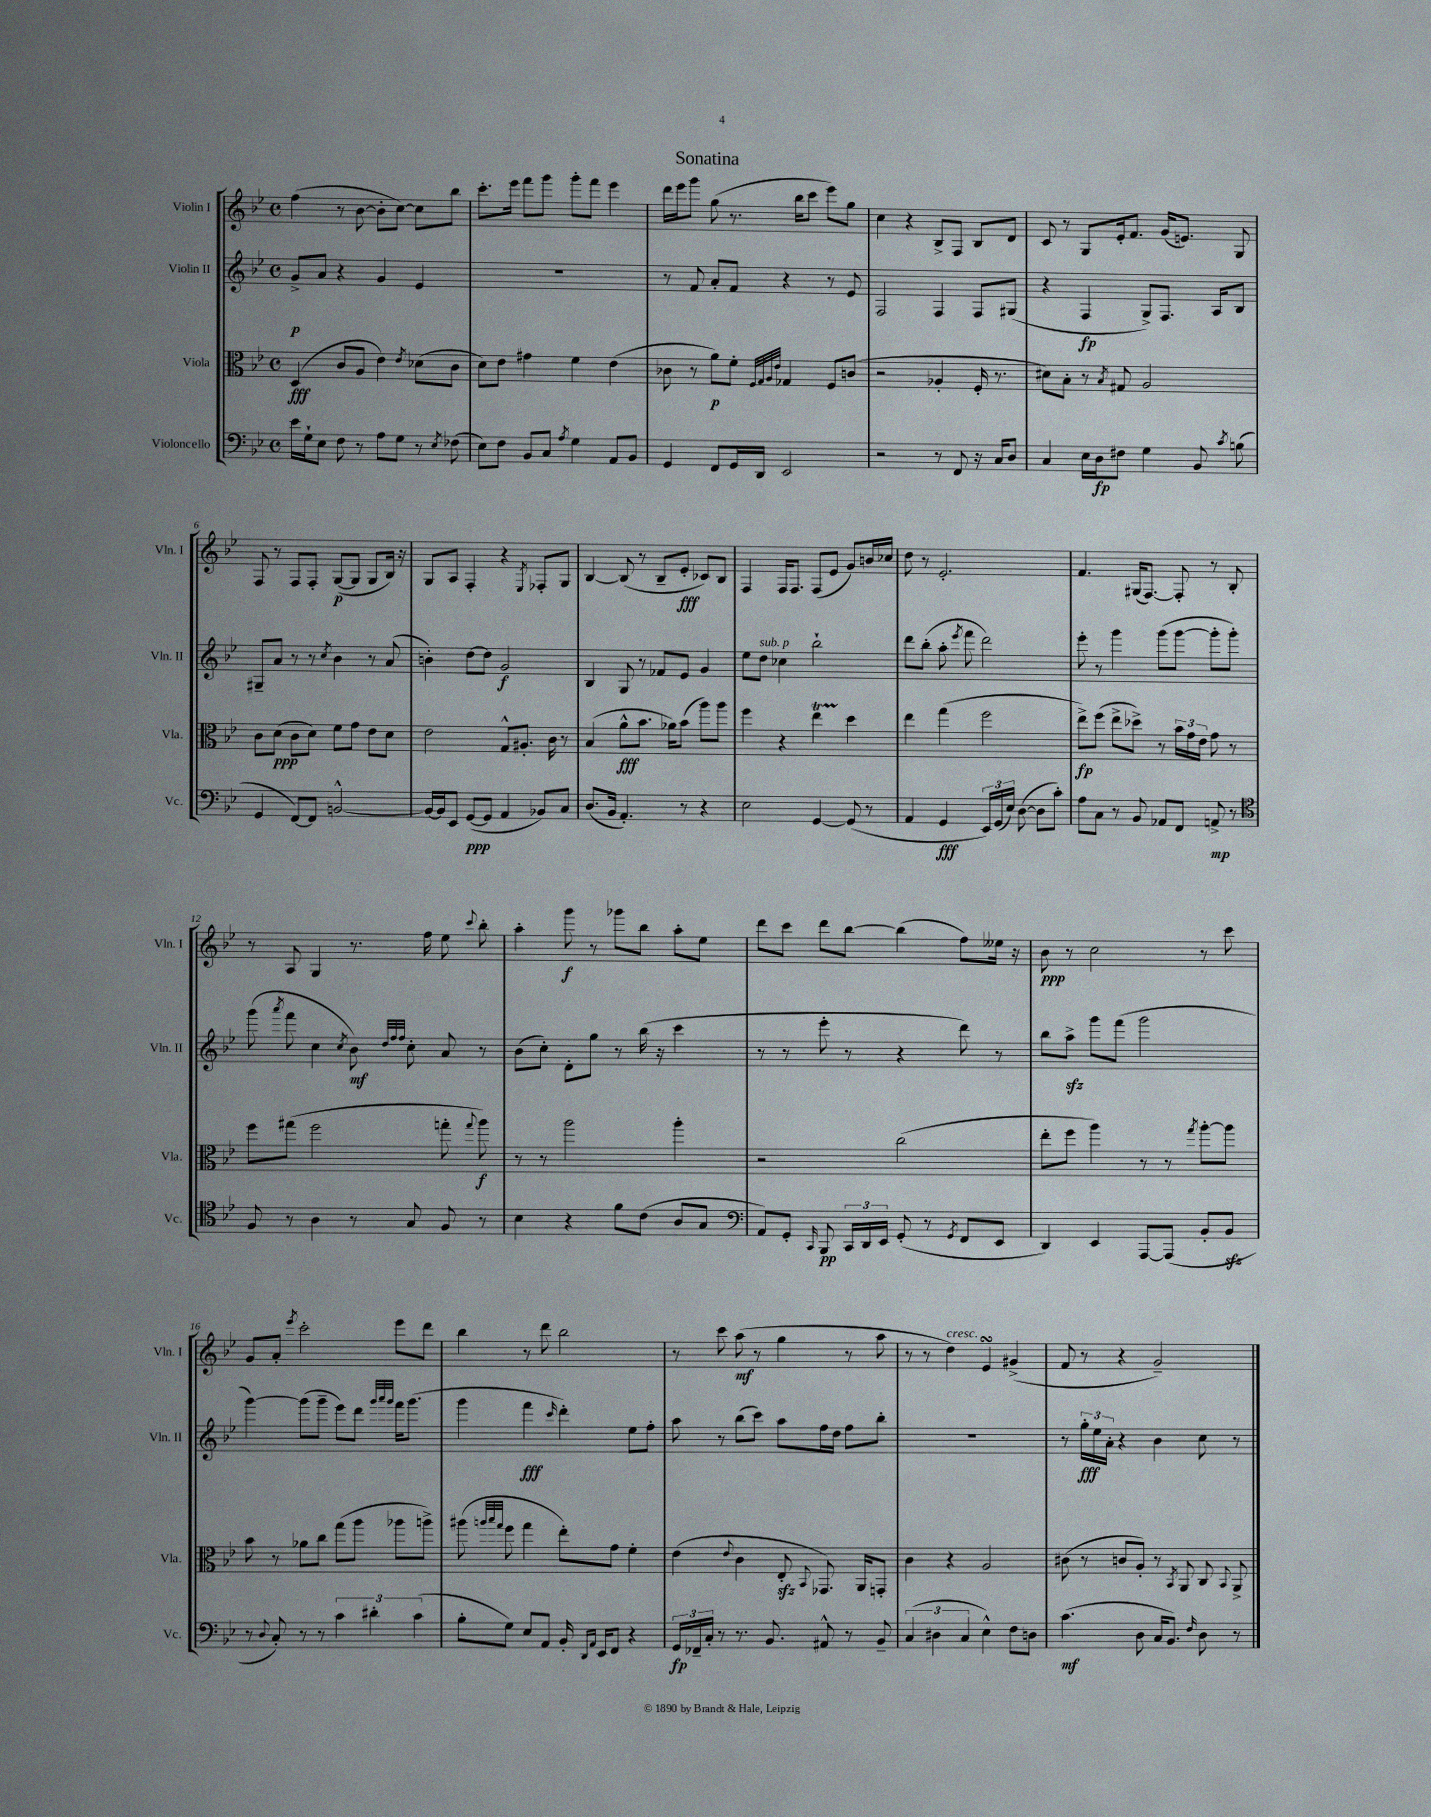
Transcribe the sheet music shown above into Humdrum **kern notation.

**kern	**dynam	**kern	**dynam	**kern	**dynam	**kern	**dynam
*part4	*part4	*part3	*part3	*part2	*part2	*part1	*part1
*staff4	*staff4	*staff3	*staff3	*staff2	*staff2	*staff1	*staff1
*I"Violoncello	*	*I"Viola	*	*I"Violin II	*	*I"Violin I	*
*I'Vc.	*	*I'Vla.	*	*I'Vln. II	*	*I'Vln. I	*
*clefF4	*	*clefC3	*	*clefG2	*	*clefG2	*
*k[b-e-]	*	*k[b-e-]	*	*k[b-e-]	*	*k[b-e-]	*
*M4/4	*	*M4/4	*	*M4/4	*	*M4/4	*
*met(c)	*	*met(c)	*	*met(c)	*	*met(c)	*
=1	=1	=1	=1	=1	=1	=1	=1
16e-\LL	.	(4D/	fff	8g^/L	p	(4ff\	.
16G`\J	.	.	.	.	.	.	.
8E-\J	.	.	.	8a/J	.	.	.
8F\	.	8c/L	.	4r	.	8r	.
8r	.	8A/J	.	.	.	[8b-\	.
8A\L	.	4e-\)	.	4g/	.	8b-'\L]	.
8G\J	.	.	.	.	.	[8cc\J)	.
.	.	8qe-/	.	.	.	.	.
8r	.	(8d-X\L	.	4e-/	.	8cc\L]	.
8qE-/	.	.	.	.	.	.	.
(8F-X\	.	8c\J	.	.	.	8bb-\J	.
=2	=2	=2	=2	=2	=2	=2	=2
8E-\L)	.	8d\L)	.	1r	.	8.ccc'\L	.
8F\J	.	8e-\J	.	.	.	.	.
.	.	.	.	.	.	16eee-\Jk	.
8BB-/L	.	4g#X\	.	.	.	8fff\L	.
8C/J	.	.	.	.	.	8ggg\J	.
8qA/	.	.	.	.	.	.	.
4G\	.	4f\	.	.	.	8ggg'\L	.
.	.	.	.	.	.	8fff\J	.
8AA/L	.	(4e-\	.	.	.	4eee-\	.
8BB-/J	.	.	.	.	.	.	.
=3	=3	=3	=3	=3	=3	=3	=3
4GG/	.	8c-X\	.	8r	.	16ddd\LL	.
.	.	.	.	.	.	16eee-\J	.
.	.	8r	.	8f/	.	8ggg\J	.
8FF/L	.	8a\L)	p	8a'/L	.	(8gg\	.
16GG/L	.	8f'\J	.	8f/J	.	8.r	.
16DD/JJ	.	.	.	.	.	.	.
.	.	32qqF/LLL	.	.	.	.	.
.	.	32qqG/	.	.	.	.	.
.	.	32qqA/	.	.	.	.	.
.	.	32qqe-/JJJ	.	.	.	.	.
2EE-/	.	4G-X/	.	4r	.	.	.
.	.	.	.	.	.	16bb-\KL	.
.	.	.	.	.	.	8ccc\J	.
.	.	8F/L	.	8r	.	8eee-\L)	.
.	.	(8cn/J	.	8e-/	.	8gg\J	.
=4	=4	=4	=4	=4	=4	=4	=4
2r	.	2r	.	2F/	.	4cc\	.
.	.	.	.	.	.	4r	.
8r	.	4A-X'/	.	4F/	.	8B-^/L	.
8FF/	.	.	.	.	.	8F/J	.
16r	.	16F'/	.	8F/L	.	8B-/L	.
16C/KL	.	8.r	.	.	.	.	.
8D/J	.	.	.	(8G#X/J	.	8d/J	.
=5	=5	=5	=5	=5	=5	=5	=5
4C/	.	8d#X\L)	.	4r	.	8c/	.
.	.	8B-'\J	.	.	.	8r	.
16E-\LL	.	8r	.	4F/	fp	8G/L	.
16D\J	fp	.	.	.	.	.	.
.	.	8qB-/	.	.	.	.	.
8F#X\J	.	8G#X/	.	.	.	16e-'/k	.
.	.	.	.	.	.	8.f/J	.
4G\	.	2A/	.	8G^/L)	.	.	.
.	.	.	.	8.F/J	.	(16g/KL	.
.	.	.	.	.	.	8.en/J)	.
8BB-/	.	.	.	.	.	.	.
.	.	.	.	16A/KL	.	.	.
8qc/	.	.	.	.	.	.	.
(8Bn\	.	.	.	8B-/J	.	8G/	.
!!LO:LB:g=z
=6	=6	=6	=6	=6	=6	=6	=6
4GG/	.	8c\L	.	8G#X~/L	.	8F/	.
.	.	(8d\J	ppp	8a/J	.	8r	.
[8FF/L)	.	8c\L	.	8r	.	8F/L	.
8FF/J]	.	8d\J)	.	8r	.	8F'/J	.
.	.	.	.	8qcc/	.	.	.
[2BBn^^/	.	8f\L	.	4b-\	.	([8G/L	p
.	.	8g\J	.	.	.	8G/J]	.
.	.	8e-\L	.	8r	.	8G/L	.
.	.	8d\J	.	(8a/	.	16B-/Jk)	.
.	.	.	.	.	.	16r	.
=7	=7	=7	=7	=7	=7	=7	=7
16BB/LL_	.	2e-\	.	4bn'\)	.	8G/L	.
16BB/J]	.	.	.	.	.	.	.
8EE-/J	.	.	.	.	.	8A/J	.
([8GG/L	ppp	.	.	[8dd\L	.	4F'/	.
8GG/J]	.	.	.	8dd\J]	.	.	.
4AA/	.	8G^^/L	.	2g/	f	4r	.
.	.	8.A#X'/J	.	.	.	.	.
.	.	.	.	.	.	8qE-/	.
8BB-X/L)	.	.	.	.	.	8F-X'/L	.
.	.	16c\	.	.	.	.	.
8C/J	.	8r	.	.	.	8G/J	.
=8	=8	=8	=8	=8	=8	=8	=8
(8.D/L	.	(4B-/	.	4B-/	.	[4B-/	.
16BB-/Jk	.	.	.	.	.	.	.
4.AA'/)	.	8a^^\L	fff	8G/	.	(8B-/]	.
.	.	8.b-\J	.	8r	.	8r	.
.	.	.	.	8f-X/L	.	8B-~/L	.
.	.	16a-X\KL)	.	.	.	.	.
8r	.	(8b-\J	.	8e-/J	.	8e-'/J	fff
4r	.	8aa\L)	.	4g/	.	8c-X/L)	.
.	.	8aa\J	.	.	.	8B-/J	.
=9	=9	=9	=9	=9	=9	=9	=9
2E-\	.	4ff\	.	8ee-\L	.	4F/	.
!	!	!	!	!LO:TX:a:i:t=sub. p	!	!	!
.	.	.	.	8dd\J	.	.	.
.	.	4r	.	4cc-X\	.	16F/KL	.
.	.	.	.	.	.	8.F/J	.
[4GG/	.	4ee-T\	.	2bb-`\	.	(8F/L	.
.	.	.	.	.	.	8e-/J	.
(8GG/]	.	4dd\	.	.	.	8g/L)	.
8r	.	.	.	.	.	16bn/L	.
.	.	.	.	.	.	16cc-X/JJ	.
=10	=10	=10	=10	=10	=10	=10	=10
4AA/	.	4ee-\	.	8ddd\L	.	8dd\	.
.	.	.	.	(8bb-'\J	.	8r	.
4GG/	fff	(4gg\	.	8aa'\	.	2.e-'/	.
.	.	.	.	8qeee-/	.	.	.
.	.	.	.	8fff\	.	.	.
24EE-/LL)	.	2ff\	.	2ddd\)	.	.	.
(24GG/	.	.	.	.	.	.	.
24E-/JJ)	.	.	.	.	.	.	.
([8D\	.	.	.	.	.	.	.
8D\L]	.	.	.	.	.	.	.
8c'\J)	.	.	.	.	.	.	.
=11	=11	=11	=11	=11	=11	=11	=11
8A\L	.	8ee-^\L)	fp	8eee-'\	.	4.f/	.
8C\J	.	(8ff\J	.	8r	.	.	.
8r	.	8ee-^\L	.	4ggg\	.	.	.
8BB-/	.	8dd-X^\J)	.	.	.	(16G#X/KL	.
.	.	.	.	.	.	[8.F/J)	.
8AA-X/L	.	8r	.	(8ggg\L	.	.	.
8FF/J	.	24b-\LL	.	[8ggg\J	.	8F'/]	.
.	.	24g\	.	.	.	.	.
.	.	24e-\JJ	.	.	.	.	.
8AAn^/	mp	8g\	.	8ggg'\L]	.	8r	.
8r	.	8r	.	8ggg'\J)	.	8B-'/	.
!!LO:LB:g=z
=12	=12	=12	=12	=12	=12	=12	=12
*clefC4	*	*	*	*	*	*	*
8F/	.	8ff\L	.	(8ggg\	.	8r	.
.	.	.	.	8qaaa/	.	.	.
8r	.	(8gg#X\J	.	8fff\	.	8A/	.
4A\	.	2ff\	.	4cc\	.	4G/	.
.	.	.	.	8qcc/	.	.	.
8r	.	.	.	8b-\)	mf	8.r	.
.	.	.	.	32qqdd/LLL	.	.	.
.	.	.	.	32qqff/	.	.	.
.	.	.	.	32qqff/JJJ	.	.	.
8G/	.	.	.	8cc'\	.	.	.
.	.	.	.	.	.	16ff\	.
8F/	.	8ggn'\	.	8a/	.	8ee-\	.
.	.	8qqgg/	.	.	.	8qqccc/	.
8r	.	8aa\)	f	8r	.	8bb-'\	.
=13	=13	=13	=13	=13	=13	=13	=13
4B-\	.	8r	.	(8b-\L	.	4aa'\	.
.	.	8r	.	8cc'\J)	.	.	.
4r	.	2aa\	.	8d'\L	.	8ggg\	f
.	.	.	.	8gg\J	.	8r	.
8f\L	.	.	.	8r	.	8ggg-X\L	.
(8c\J	.	.	.	(16bb-\	.	8bb-\J	.
.	.	.	.	16r	.	.	.
8A/L	.	4aa'\	.	4ccc\	.	8aa'\L	.
8G/J	.	.	.	.	.	8ee-\J	.
=14	=14	=14	=14	=14	=14	=14	=14
*clefF4	*	*	*	*	*	*	*
8AA/L)	.	2r	.	8r	.	8ddd\L	.
8GG'/J	.	.	.	8r	.	8ccc\J	.
16qqCC/	.	.	.	.	.	.	.
8BBB-/	pp	.	.	8eee-'\	.	8ddd\L	.
24CC/LL	.	.	.	8r	.	[8bb-\J	.
24DD/	.	.	.	.	.	.	.
24EE-/JJ	.	.	.	.	.	.	.
(8GG'/	.	(2cc\	.	4r	.	(4bb-\]	.
8r	.	.	.	.	.	.	.
8qGG/	.	.	.	.	.	.	.
8FF/L	.	.	.	8ddd\)	.	8ff\L)	.
8EE-/J	.	.	.	8r	.	16ee--X\Jk	.
.	.	.	.	.	.	16r	.
=15	=15	=15	=15	=15	=15	=15	=15
4DD/)	.	8ee-'\L	.	8bb-\L	.	8b-\	ppp
.	.	8ff\J	.	8aazz^\J	.	8r	.
4EE-/	.	4aa\)	.	8ggg\L	.	2cc\	.
.	.	.	.	(8fff\J	.	.	.
[8AAA/L	.	8r	.	2ggg\	.	.	.
(8AAA/J]	.	8r	.	.	.	.	.
.	.	8qgg/	.	.	.	.	.
8BB-'/L	.	[8aa'\L	.	.	.	8r	.
8BB-zz/J	.	8aa\J]	.	.	.	8ccc\	.
!!LO:LB:g=z
=16	=16	=16	=16	=16	=16	=16	=16
8r	.	8b-\	.	[4ggg\)	.	8g/L	.
8qqD/	.	.	.	.	.	.	.
8C'/)	.	8r	.	.	.	8a'/J	.
.	.	.	.	.	.	8qeee-/	.
8r	.	8a-X\L	.	(8ggg\L]	.	2ccc'\	.
8r	.	8cc\J	.	8ggg~\J	.	.	.
6c\	.	(8gg\L	.	8eee-\L)	.	.	.
.	.	8aa\J	.	8ddd\J	.	.	.
6d#X'\	.	.	.	.	.	.	.
.	.	.	.	32qqggg/LLL	.	.	.
.	.	.	.	32qqaaa/	.	.	.
.	.	.	.	32qqggg/JJJ	.	.	.
.	.	8aa-X\L	.	16fff\KL	.	8eee-\L	.
.	.	.	.	(8.ggg\J	.	.	.
(6c\	.	.	.	.	.	.	.
.	.	8aan^\J)	.	.	.	8ddd\J	.
=17	=17	=17	=17	=17	=17	=17	=17
8B-'\L	.	(8aa#X\	.	4ggg\	.	4bb-\	.
.	.	32qqaan/LLL	.	.	.	.	.
.	.	32qqbb-/	.	.	.	.	.
.	.	32qqgg/JJJ	.	.	.	.	.
8G\J)	.	8ff\	.	.	.	.	.
8E-/L	.	4gg\	.	4fff\	fff	8r	.
8AA/J	.	.	.	.	.	8ddd\	.
.	.	.	.	16qqccc/	.	.	.
16BB-'/	.	8ee-'\L)	.	4ddd'\)	.	2bb-\	.
16qqDD/LL	.	.	.	.	.	.	.
16qqAA/JJ	.	.	.	.	.	.	.
16EE-/KL	.	.	.	.	.	.	.
8FF/J	.	8g\J	.	.	.	.	.
4r	.	4f'\	.	8ee-\L	.	.	.
.	.	.	.	8ff'\J	.	.	.
=18	=18	=18	=18	=18	=18	=18	=18
24GG/LL	fp	(4e-\	.	8aa\	.	8r	.
24FF-X~/	.	.	.	.	.	.	.
24C'/JJ	.	.	.	.	.	.	.
8r	.	.	.	8r	.	8ccc\	.
.	.	8qqe-/	.	.	.	.	.
8.r	.	4c\	.	(8bb-\L	.	(8aa\	mf
.	.	.	.	8ccc\J)	.	8r	.
8.BB-/	.	.	.	.	.	.	.
.	.	8E-zz'/	.	8aa\L	.	4gg\	.
.	.	8qqBB-/	.	.	.	.	.
8AA#X^^/	.	8.GG-X/)	.	16ff\L	.	.	.
.	.	.	.	16dd\JJ	.	.	.
8r	.	.	.	8ff\L	.	8r	.
.	.	16AA/KL	.	.	.	.	.
8BB-~/	.	8GGn'/J	.	8bb-'\J	.	8aa\	.
=19	=19	=19	=19	=19	=19	=19	=19
(6C/	.	4c\	.	1r	.	8r	.
.	.	.	.	.	.	8r	.
6D#X\	.	.	.	.	.	.	.
!	!	!	!	!	!	!LO:TX:a:i:t=cresc.	!
.	.	4r	.	.	.	4dd\)	.
6C/	.	.	.	.	.	.	.
4E-^^\)	.	2A/	.	.	.	4e-sSSs/	.
8F\L	.	.	.	.	.	(4g#X^/	.
8Dn\J	.	.	.	.	.	.	.
=20	=20	=20	=20	=20	=20	=20	=20
(4.c\	mf	(8c#X\	.	8r	.	8f/	.
.	.	8r	.	24gg'\LL	fff	8r	.
.	.	.	.	24ee-\	.	.	.
.	.	.	.	24a'\JJ	.	.	.
.	.	8cn/L	.	4r	.	4r	.
8D\	.	8A'/J)	.	.	.	.	.
16C/KL	.	8r	.	4b-\	.	2g~/)	.
8.BB-/J)	.	.	.	.	.	.	.
.	.	8qBB-/	.	.	.	.	.
.	.	8AA/	.	.	.	.	.
16qqF/	.	.	.	.	.	.	.
8D\	.	8C/	.	8cc\	.	.	.
.	.	8qqBB-/	.	.	.	.	.
8r	.	8AA^/	.	8r	.	.	.
==	==	==	==	==	==	==	==
*-	*-	*-	*-	*-	*-	*-	*-
